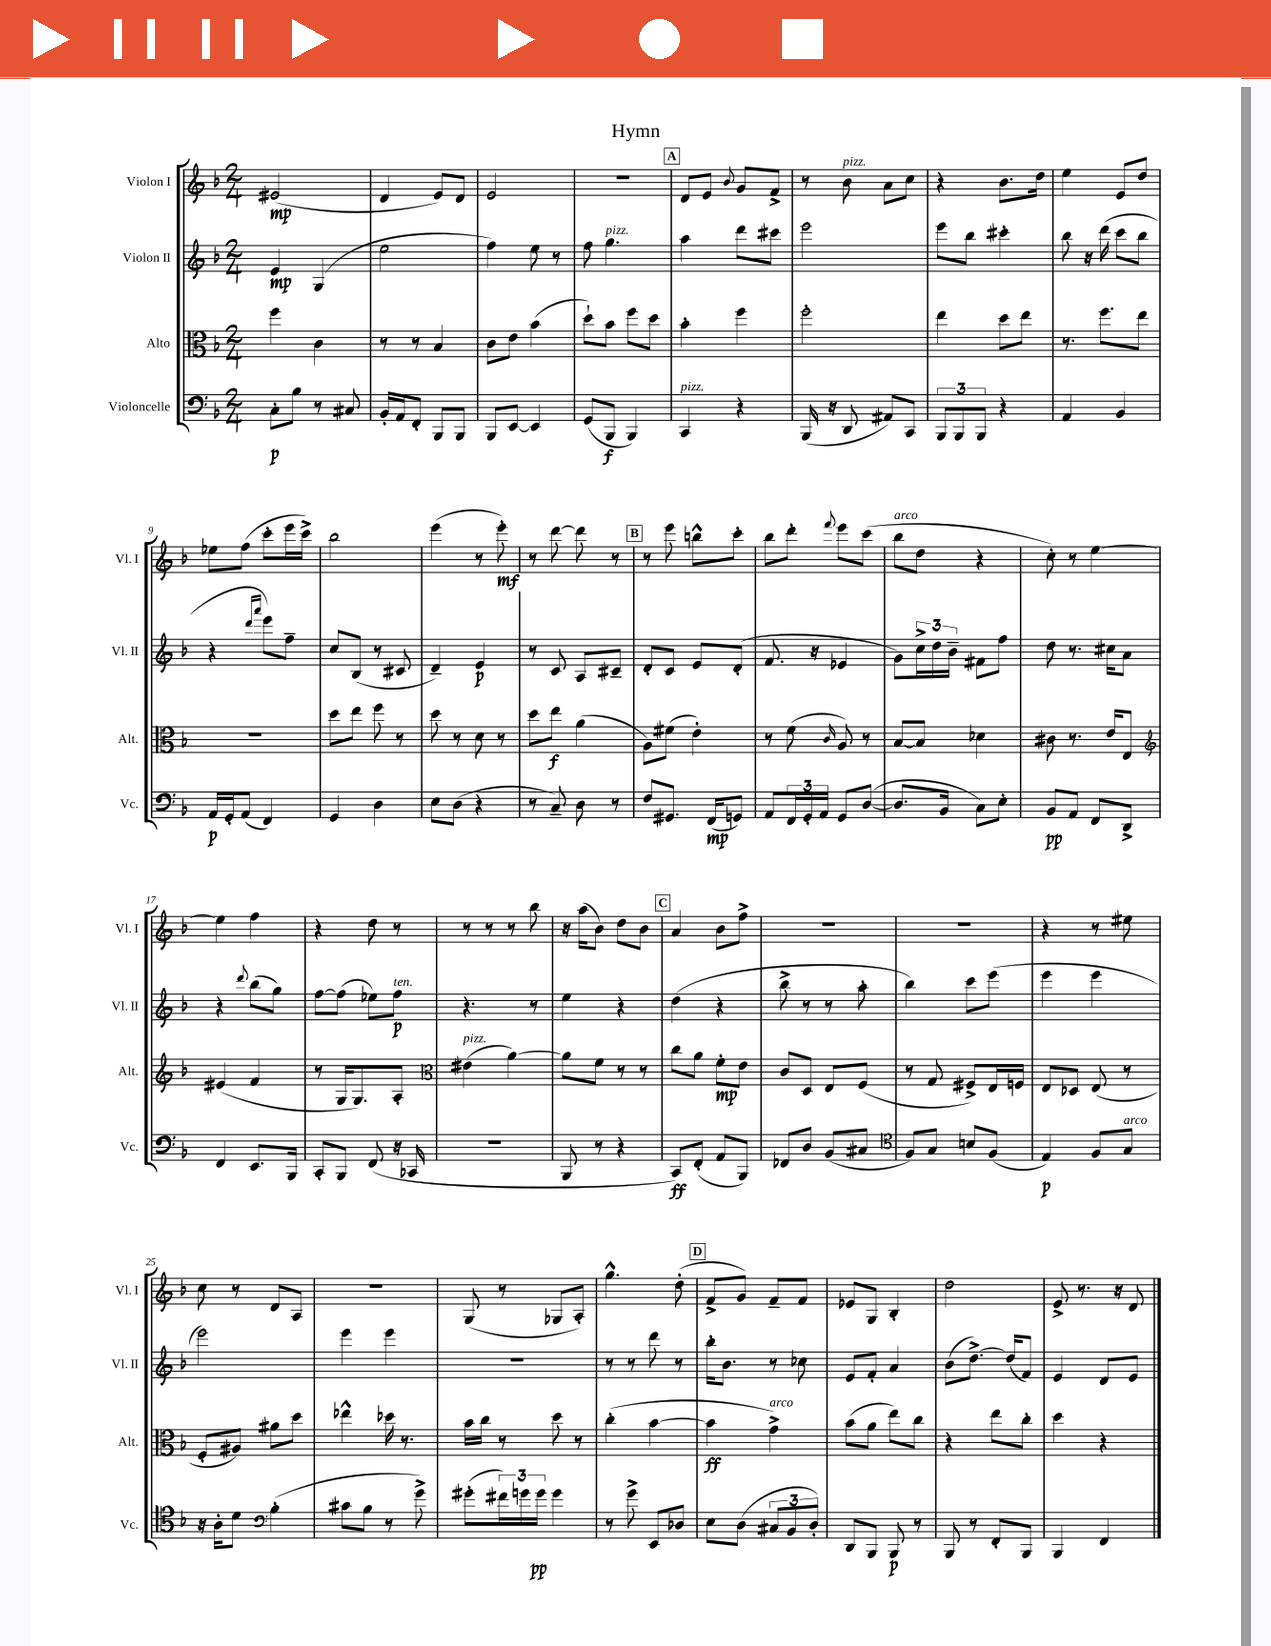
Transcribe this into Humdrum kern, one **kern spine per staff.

**kern	**kern	**kern	**kern
*staff4	*staff3	*staff2	*staff1
*clefF4	*clefC3	*clefG2	*clefG2
*k[b-]	*k[b-]	*k[b-]	*k[b-]
*M2/4	*M2/4	*M2/4	*M2/4
8C'\L	4ff\	4e/	(2e#/
8B-\J	.	.	.
8r	4c\	(4G/	.
8C#/	.	.	.
=	=	=	=
16BB-'/LL	8r	2ee\	4d/
16AA/J	.	.	.
8FF'/J	8r	.	.
8BBB-/L	4B-/	.	8e/L)
8BBB-/J	.	.	8d/J
=	=	=	=
8BBB-/L	8c\L	4ff\)	2e/
[8EE/J	8e\J	.	.
4EE/]	(4b-\	8ee\	.
.	.	8r	.
=	=	=	=
(8GG/L	8dd`\L)	8ff\	2r
8BBB-/J	8b-\J	4.gg\	.
4BBB-/)	8ff\L	.	.
.	8dd\J	.	.
=	=	=	=
4CC/	4b-'\	4aa\	8d/L
.	.	.	8e/J
.	.	.	8qqb-/
4r	4ff\	8ddd\L	8g/L
.	.	8ccc#\J	8f^/J
=	=	=	=
(16BBB-/	2ff'\	2eee\	8r
16r	.	.	.
8DD/	.	.	8b-\
8AA#/L)	.	.	8a\L
8CC/J	.	.	8cc\J
=	=	=	=
12BBB-/L	4ee\	8eee\L	4r
12BBB-/	.	.	.
.	.	8bb-\J	.
12BBB-/J	.	.	.
4r	8dd\L	4ccc#'\	8.b-\L
.	8ee\J	.	.
.	.	.	16dd\Jk
=	=	=	=
4AA/	8.r	8bb-\	4ee\
.	.	16r	.
.	8.ff\L	(16ddd\	.
4BB-/	.	8ccc\L	8e/L
.	8ee\J	8bb-\J	8dd/J
=	=	=	=
16AA/LL	2r	4r	8ee-\L
16GG'/J	.	.	.
(8AA/J	.	.	(8ff\J
.	.	16qqddd/LL	.
.	.	16qqaaa/JJ	.
4FF/)	.	8eee\L)	8ccc'\L
.	.	8ff~\J	16eee\L
.	.	.	16ccc^\JJ)
=	=	=	=
4GG/	8dd\L	8cc/L	2bb-\
.	8ee\J	(8B-/J	.
4D\	8ff\	8r	.
.	8r	8c#/	.
=	=	=	=
8E\L	8dd\	4d~/)	(4eee\
(8D\J	8r	.	.
4r	8d\	4e/	8r
.	8r	.	8eee'\)
=	=	=	=
8r	8dd\L	8r	8r
8C~/)	8ee\J	8c/	[8ddd\
8D\	(4a\	8A/L	8ddd\]
8r	.	8c#~/J	8r
=	=	=	=
8F/L	8A\L)	8d'/L	8r
8.GG#/J	(8f#\J	8c/J	8eee\
.	4e'\)	8e/L	8bb^^\L
(16FF/LK	.	.	.
8GG/J)	.	(8d'/J	8ccc'\J
=	=	=	=
8AA/L	8r	8.f/	8bb-\L
24FF/L	(8f\	.	8ddd'\J
24GG'/	.	.	.
.	.	16r	.
24AA/JJ	.	.	.
.	16qqc/	.	8qqfff/
8GG/L	8A/)	4e-/	8eee\L
([8D/J	8r	.	(8ccc\J
=	=	=	=
8.D/]L	[8B-/L	8g\L)	8bb-\L
.	8B-/]J	24cc^\L	8dd\J
.	.	24dd\	.
16BB-/Jk	.	.	.
.	.	24b-~\JJ	.
8C\L)	4d-\	8f#\L	4r
8E'\J	.	8ff\J	.
=	=	=	=
8BB-/L	8c#\	8dd\	8cc'\)
8AA/J	8.r	8.r	8r
8FF/L	.	.	[4ee\
.	16e/LK	16cc#\LK	.
8DD^/J	8E/J	8a\J	.
=	=	=	=
*	*clefG2	*	*
4FF/	(4e#/	4r	4ee\]
.	.	8qqddd/	.
8.EE/L	4f/	(8bb-\L	4ff\
.	.	8gg\J)	.
16BBB-/Jk	.	.	.
=	=	=	=
8CC'/L	8r	[8ff\L	4r
8BBB-/J	16G/LK	(8ff\]J	.
.	8.G/)	.	.
(8FF/	.	8ee-\L)	8dd\
16r	8A'/J	8ff\J	8r
16CC-/	.	.	.
=	=	=	=
*	*clefC3	*	*
2r	(4e#\	4.r	8r
.	.	.	8r
.	[4a\)	.	8r
.	.	8r	8bb-\
=	=	=	=
8BBB-/	8a\]L	4ee\	16r
.	.	.	(16aa\LK
8r	8f\J	.	8b-\J)
4r	8r	4r	8dd\L
.	8r	.	8b-\J
=	=	=	=
8CC/L)	8cc\L	(4dd\	4a/
(8FF'/J	8a\J	.	.
8AA/L	8f'\L	4r	8b-\L
8BBB-/J)	8e\J	.	8ff^\J
=	=	=	=
8FF-/L	8c/L	8bb-^\	2r
8D/J	8D/J	8r	.
(8BB-/L	8E/L	8r	.
8C#/J	(8F/J	8aa'\	.
=	=	=	=
*clefC4	*	*	*
8F/L)	8r	4bb-\)	2r
8G/J	8G/	.	.
8B/L	8F#^/L)	8ccc\L	.
(8F/J	16E/L	(8eee\J	.
.	16F/JJ	.	.
=	=	=	=
4E/)	8E/L	4eee\	4r
.	8D-/J	.	.
8F/L	(8E/	4eee\	8r
8G/J	8r	.	8ee#\
=	=	=	=
16r	8F'/L	2eee\)	8cc\
16A'\LK	.	.	.
8d\J	8A#/J)	.	8r
*clefF4	*	*	*
(4B-'\	8a#\L	.	8d/L
.	8dd\J	.	8A/J
=	=	=	=
8c#\L	4ee-^^\	4eee\	2r
8B-\J	.	.	.
8r	16dd-\	4eee\	.
.	8.r	.	.
8g^\)	.	.	.
=	=	=	=
(8g#'\L	16b-\LL	2r	(8G/
.	16cc\JJ	.	.
24f#\L)	8r	.	8r
24g\	.	.	.
24g\JJ	.	.	.
4g\	8dd\	.	8G-/L
.	8r	.	8A'/J)
=	=	=	=
8r	(4cc'\	8r	4.gg^^\
8g^\	.	8r	.
8EE/L	[4b-\	8ddd\	.
8D-/J	.	8r	(8dd'\
=	=	=	=
8E\L	4b-\]	16bb-'\LK	8f^/L
.	.	8.b-\J	.
(8D\J	.	.	8g/J)
12C#/L	4g^\)	8r	8f~/L
12BB-/	.	.	.
.	.	8cc-\	8f/J
12D'/J)	.	.	.
=	=	=	=
8DD/L	(8b-\L	8e/L	8e-/L
8BBB-/J	8a\J	8f'/J	8G/J
8BBB-/	8ee\L)	4a/	4B-'/
8r	8cc\J	.	.
=	=	=	=
8BBB-/	4r	(8b-\L	2dd\
8r	.	[8.dd^\J)	.
8FF'/L	8ee\L	.	.
.	.	(16dd/]LK	.
8BBB-/J	8cc'\J	8f/J)	.
=	=	=	=
4BBB-/	4dd\	4e/	8e^/
.	.	.	8.r
4FF/	4r	8d/L	.
.	.	.	16r
.	.	8e/J	8d/
==	==	==	==
*-	*-	*-	*-
